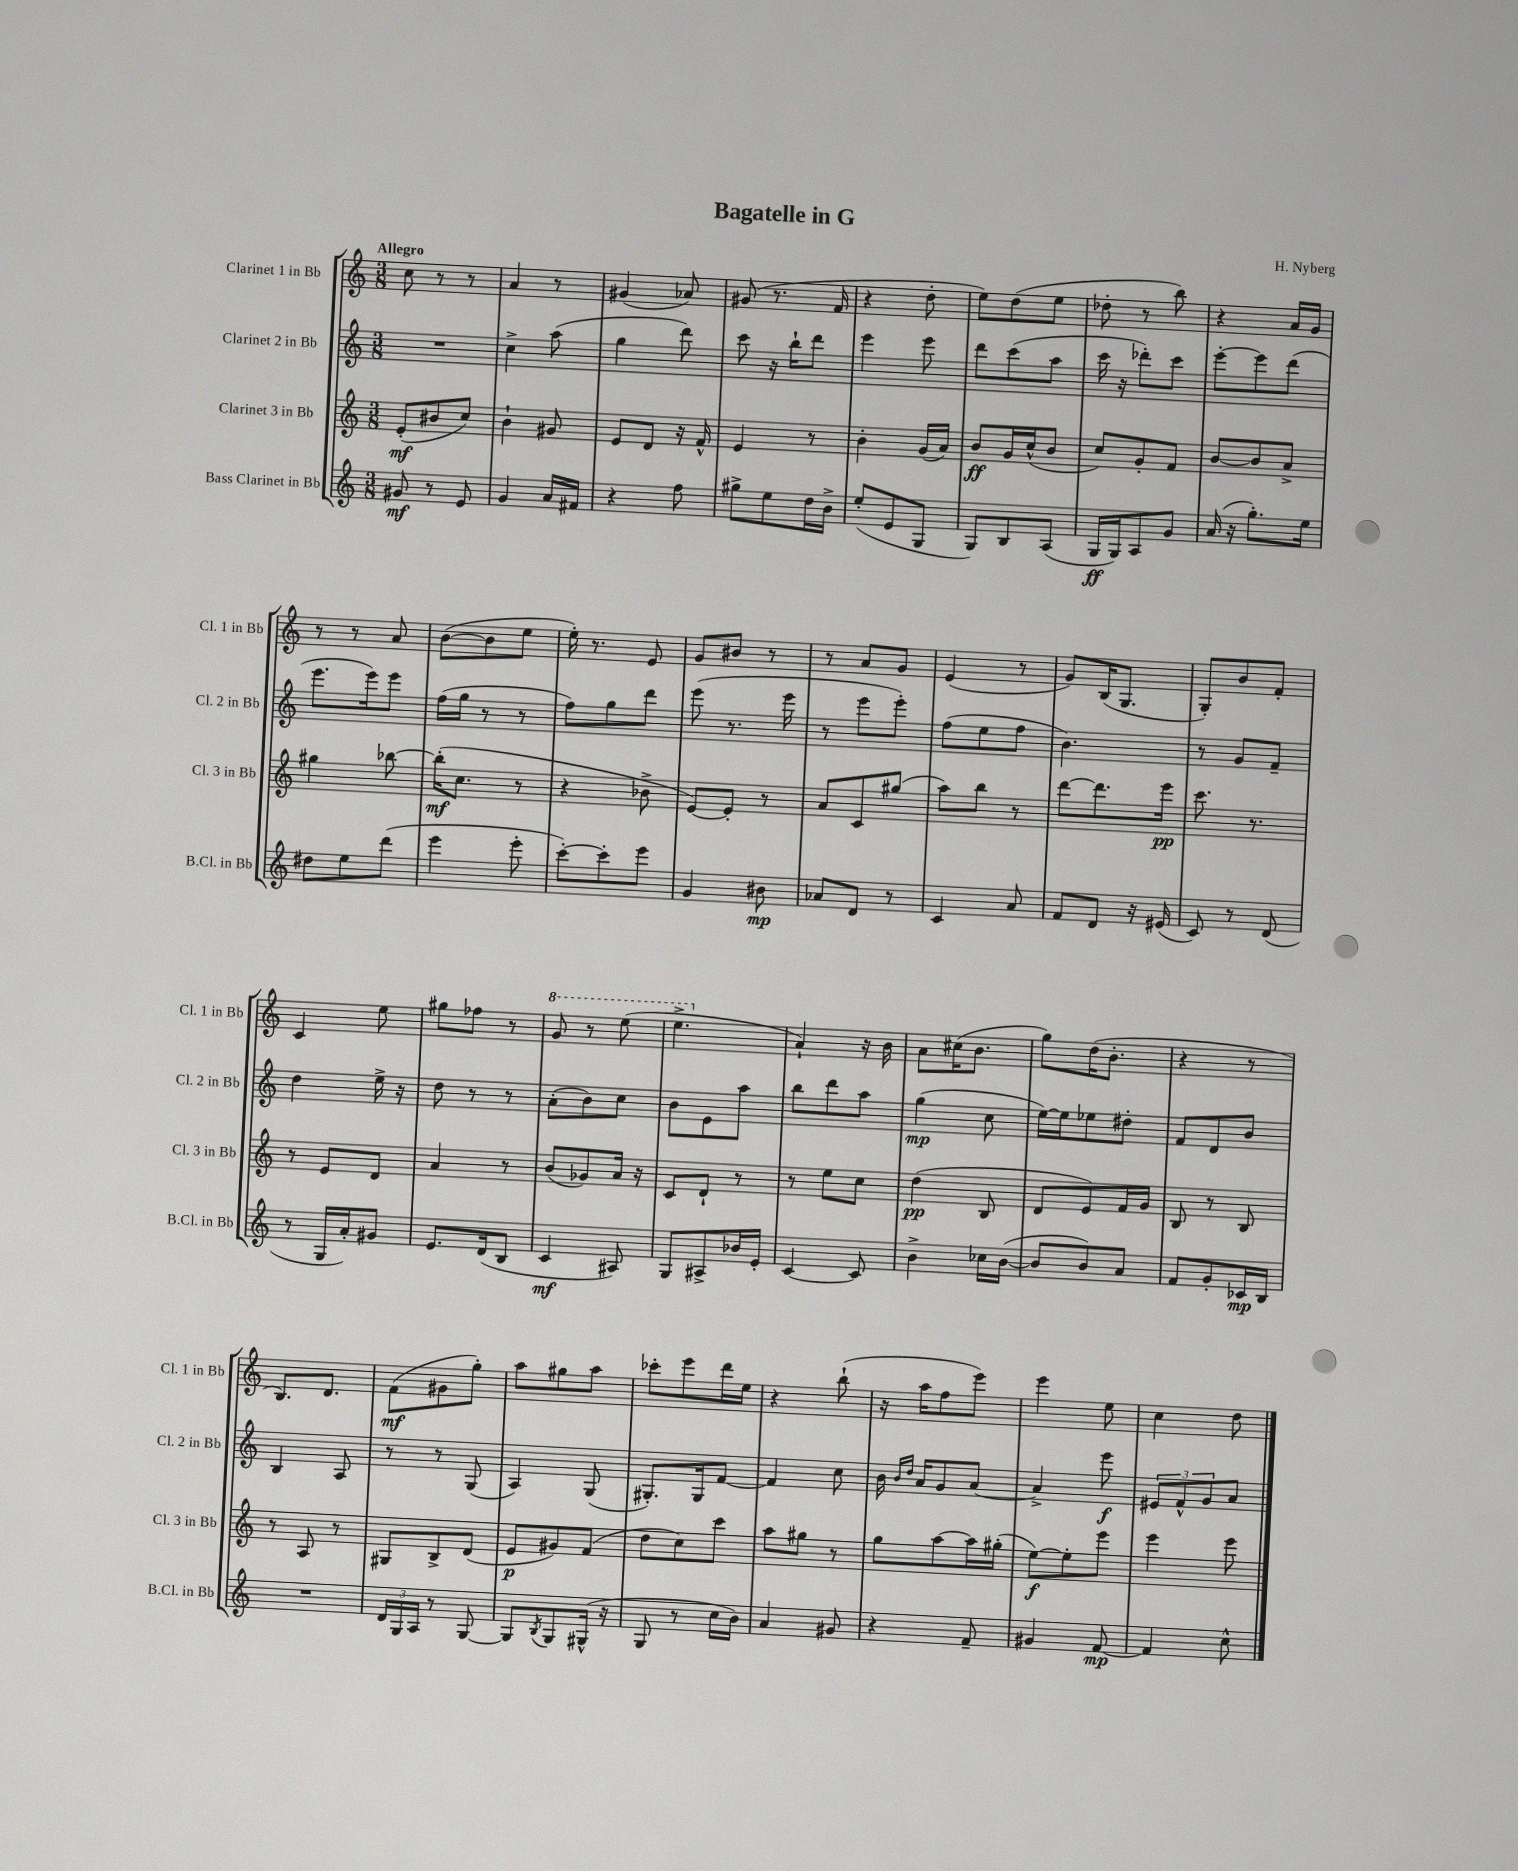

**kern	**kern	**kern	**kern
*staff4	*staff3	*staff2	*staff1
*clefG2	*clefG2	*clefG2	*clefG2
*k[]	*k[]	*k[]	*k[]
*M3/8	*M3/8	*M3/8	*M3/8
8g#	(8e'	4.r	8cc
8r	8b#	.	8r
8e	8cc)	.	8r
=	=	=	=
4g	4b`	4cc^	4a
16a	8g#	(8aa	8r
16f#	.	.	.
=	=	=	=
4r	8e	4gg	(4g#
.	8d	.	.
8ff	16r	8ddd)	8a-)
.	16f^^	.	.
=	=	=	=
8gg#^	4e	8ccc	(8g#
8ee	.	16r	8.r
.	.	16bb`	.
16dd	8r	8ddd	.
16b^	.	.	16f
=	=	=	=
(8ee'	4b'	4eee	4r
8e	.	.	.
8G	(16g	8eee	8dd'
.	16a)	.	.
=	=	=	=
8G)	8b	8ddd	8ee)
8B	16g	(8ccc	(8dd
.	(16cc^^	.	.
(8A	8b	8aa	8ee
=	=	=	=
16G	8cc)	16ccc	8dd-'
16G)	.	16r	.
8A	8g'	8ddd-')	8r
8g	8f	8ccc	8bb)
=	=	=	=
(16a	[8b	[8eee'	4r
16r	.	.	.
8.gg')	8b]	8eee]	.
.	8a^	(8ddd	16a
16ee	.	.	16g
=	=	=	=
8dd#	4gg#	8.eee	8r
8ee	.	.	8r
.	.	16eee)	.
(8ddd	[8bb-	8eee	8a
=	=	=	=
4eee	(16bb-']	(16ff	([8b
.	8.cc	16gg	.
.	.	8r	8b]
8eee'	8r	8r	8ee
=	=	=	=
[8ccc')	4r	8ff)	16ee')
.	.	.	8.r
8ccc']	.	8gg	.
8eee	8b-^	8ddd	8e
=	=	=	=
4g	[8e)	(8eee	8g
.	8e']	8.r	8b#
8b#	8r	.	8r
.	.	16eee	.
=	=	=	=
8a-	8a	8r	8r
8d	8c	8eee	8a
8r	(8gg#	8eee')	8g
=	=	=	=
4c	8aa)	(8ff	(4e
.	8bb	8ee	.
8a	8r	8ff	8r
=	=	=	=
8f	[8ddd	4.b)	8g)
8d	8.ddd]	.	(16B
.	.	.	8.G
16r	.	.	.
(16e#	16eee	.	.
=	=	=	=
8c)	8.ccc	8r	8G')
8r	.	8g	8b
.	8.r	.	.
(8d	.	8f~	8f'
=	=	=	=
8r	8r	4dd	4c
16G	8e	.	.
16a')	.	.	.
8g#	8d	16ee^	8ee
.	.	16r	.
=	=	=	=
8.e	4a	8dd	8gg#
.	.	8r	8ff-
(16d	.	.	.
8B	8r	8r	8r
=	=	=	=
4c	(8b	(8a'	8gg
.	8g-)	8b)	8r
8A#)	16a	8cc	(8eee
.	16r	.	.
=	=	=	=
8G	8c	8b	4.eee^
8A#^	8d`	8e	.
16b-	8r	8aa	.
16e'	.	.	.
=	=	=	=
[4c	8r	8bb	4a`)
.	8ee	8ddd	.
8c]	8cc	8aa	16r
.	.	.	16b
=	=	=	=
4b^	(4dd	(4gg	8a
.	.	.	(16cc#
.	.	.	8.b
16cc-	8B	8cc	.
([16b	.	.	.
=	=	=	=
8b]	8d	[16ee)	8gg)
.	.	16ee]	.
8b)	8e)	8ee-	(16dd
.	.	.	8.b'
8a	16f	8dd#'	.
.	16g	.	.
=	=	=	=
8f	8B	8f	4r
8g'	8r	8d	.
16c-	8B	8b	8r
16B	.	.	.
=	=	=	=
4.r	8r	4B	8.B)
.	8A	.	.
.	.	.	8.d
.	8r	8A	.
=	=	=	=
24d	8G#	8r	(8f
24G	.	.	.
24A	.	.	.
8r	8B^	8r	8g#
[8G	(8d	(8G	8gg')
=	=	=	=
8G]	8e	4A)	8aa
8qB	.	.	.
8G	8g#)	.	8gg#
(16G#^^	(8f	(8G	8aa
16r	.	.	.
=	=	=	=
8G	8dd	8.G#')	8ccc-'
8r	8cc)	.	8eee
.	.	16G#	.
16cc	8ccc	[8f	16ddd
16b)	.	.	16ee
=	=	=	=
4a	8aa	4f]	4r
.	8gg#	.	.
8g#	8r	8cc	(8bb`
=	=	=	=
4r	8gg	16b	16r
.	.	16qqb	.
.	.	16qqdd	.
.	.	16a	16aa
.	[8aa	8g	8ff
8f~	16aa]	[8a	8eee)
.	(16gg#'	.	.
=	=	=	=
4g#	[8ee)	4a^]	4eee
.	8ee']	.	.
[8f	8eee	8eee	8ee
=	=	=	=
4f]	4eee	12e#	4cc
.	.	12f^^	.
.	.	12g	.
8cc^^	8eee	8a	8dd
==	==	==	==
*-	*-	*-	*-
